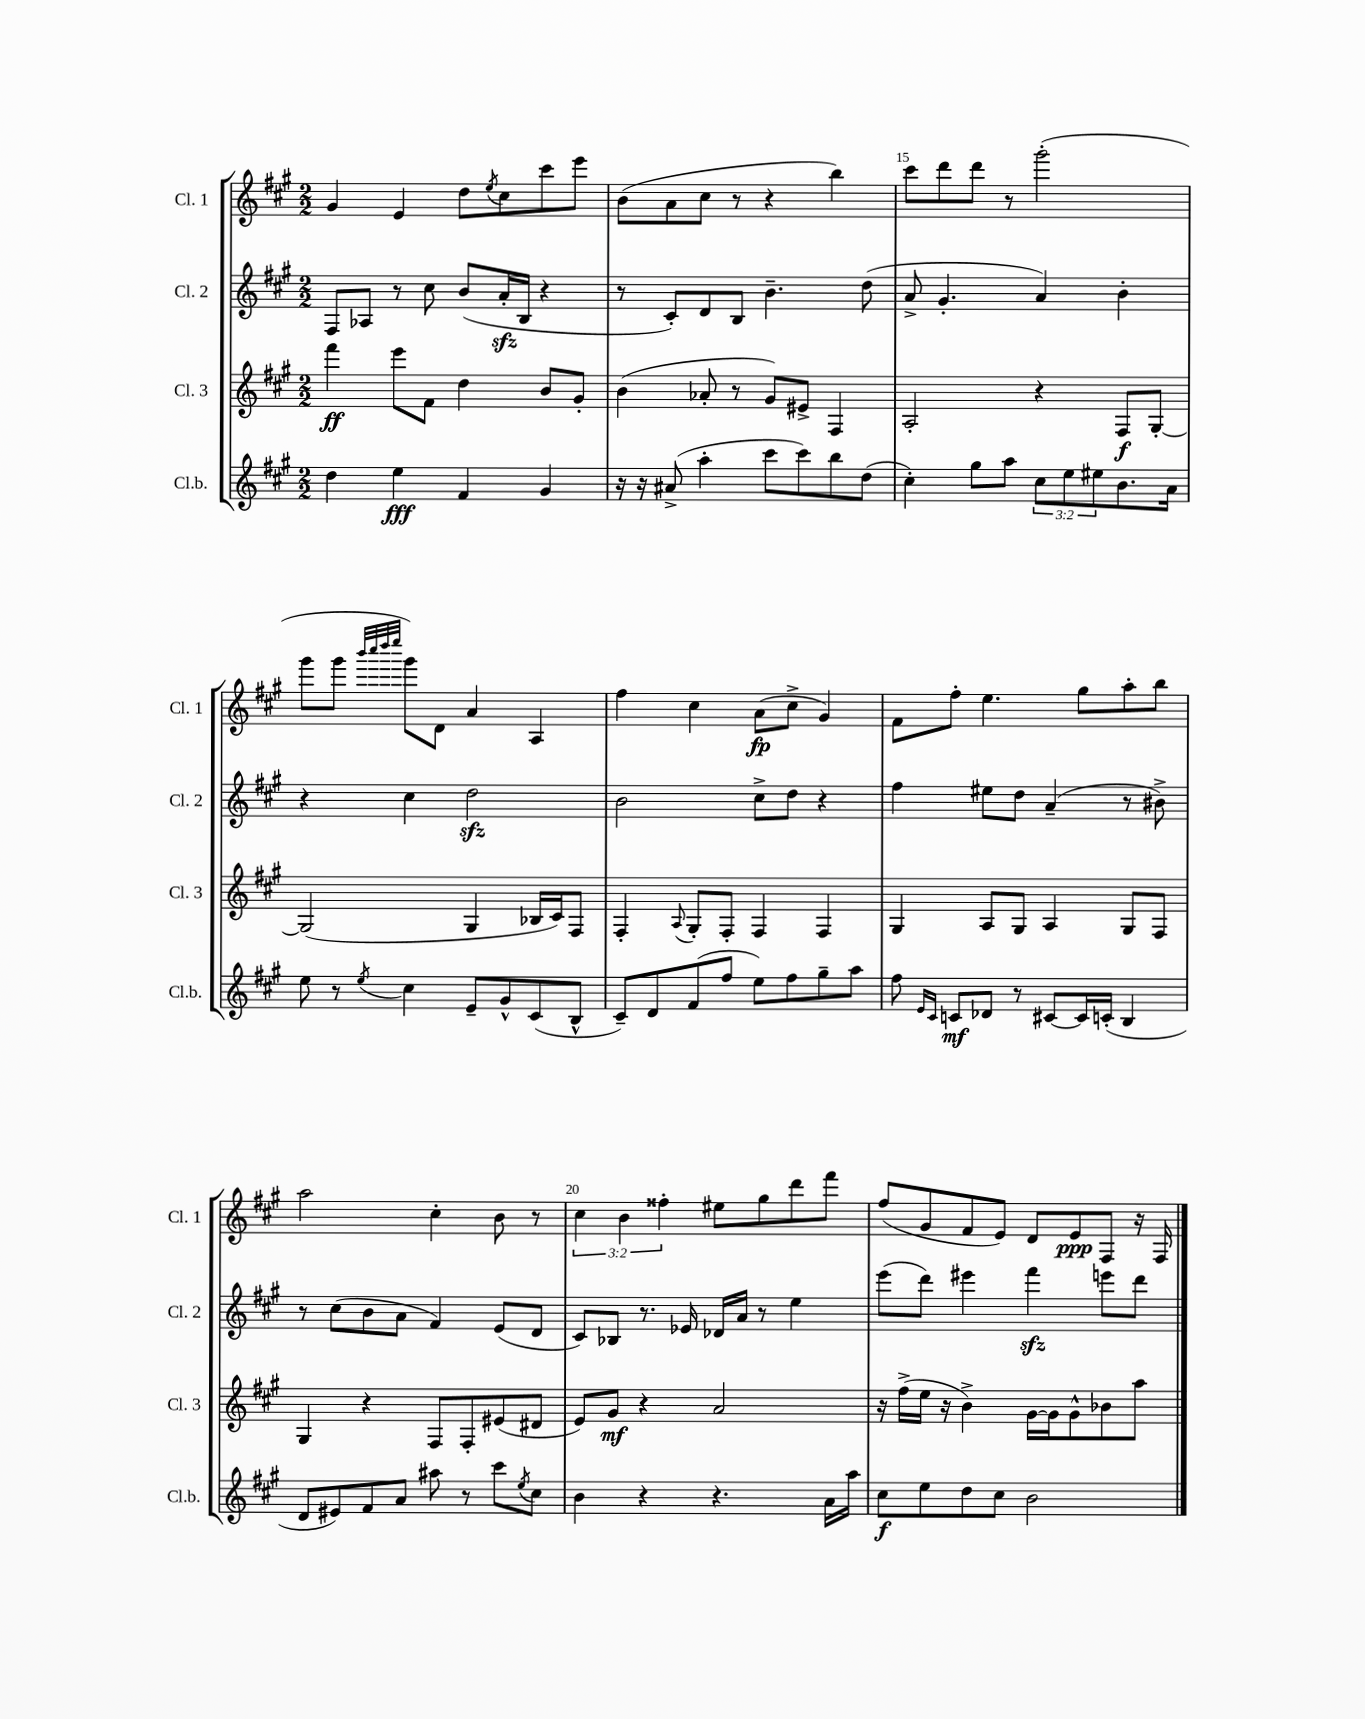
<<
\new StaffGroup <<
\new Staff = "s0" \with { instrumentName = "Cl. 1" shortInstrumentName = "Cl. 1" } {
    \clef treble \key a \major \numericTimeSignature \time 2/2 \override Staff.TupletNumber.text = #tuplet-number::calc-fraction-text
    gis'4 e'4 d''8 \acciaccatura { e''8 } cis''8 cis'''8 e'''8 |
    b'8( a'8 cis''8 r8 r4 b''4) |
    cis'''8 d'''8 d'''8 r8 gis'''2-.( |
    gis'''8 gis'''8 \grace { b'''32 cis''''32 d''''32 e''''32 } gis'''8) d'8 a'4 a4 |
    fis''4 cis''4 a'8\fp( cis''8-> gis'4) |
    fis'8 fis''8-. e''4. gis''8 a''8-. b''8 |
    a''2 cis''4-. b'8 r8 |
    \tuplet 3/2 { cis''4 b'4 fisis''4-. } eis''8 gis''8 d'''8 fis'''8 |
    fis''8( gis'8 fis'8 e'8) d'8 e'8\ppp fis8 r16 fis16 \bar "|." |
}
\new Staff = "s1" \with { instrumentName = "Cl. 2" shortInstrumentName = "Cl. 2" } {
    \clef treble \key a \major \numericTimeSignature \time 2/2
    fis8 aes8 r8 cis''8 b'8( a'16-.\sfz b16 r4 |
    r8 cis'8-.) d'8 b8 b'4.-- d''8( |
    a'8-> gis'4.-. a'4) b'4-. |
    r4 cis''4 d''2\sfz |
    b'2 cis''8-> d''8 r4 |
    fis''4 eis''8 d''8 a'4--( r8 bis'8->) |
    r8 cis''8( b'8 a'8 fis'4) e'8( d'8 |
    cis'8) bes8 r8. ees'16 des'16 a'16 r8 e''4 |
    e'''8( d'''8) eis'''4 fis'''4\sfz e'''8 d'''8 \bar "|." |
}
\new Staff = "s2" \with { instrumentName = "Cl. 3" shortInstrumentName = "Cl. 3" } {
    \clef treble \key a \major \numericTimeSignature \time 2/2
    fis'''4\ff e'''8 fis'8 d''4 b'8 gis'8-. |
    b'4( aes'8-. r8 gis'8) eis'8-> fis4 |
    a2-. r4 fis8\f gis8~-. |
    gis2( gis4 bes16 cis'16) fis8 |
    fis4-. \appoggiatura { a8 } gis8-. fis8-. fis4 fis4 |
    gis4 a8 gis8 a4 gis8 fis8 |
    gis4 r4 fis8 fis8-. eis'8( dis'8 |
    e'8) gis'8\mf r4 a'2 |
    r16 fis''16->( e''16 r16 b'4->) gis'16~ gis'16 gis'8-^ bes'8 a''8 \bar "|." |
}
\new Staff = "s3" \with { instrumentName = "Cl.b." shortInstrumentName = "Cl.b." } {
    \clef treble \key a \major \numericTimeSignature \time 2/2 \override Staff.TupletNumber.text = #tuplet-number::calc-fraction-text
    d''4 e''4\fff fis'4 gis'4 |
    r16 r16 ais'8->( a''4-. cis'''8 cis'''8) b''8 d''8( |
    cis''4-.) gis''8 a''8 \tuplet 3/2 { cis''8 e''8 eis''8 } b'8. a'16 |
    e''8 r8 \acciaccatura { e''8 } cis''4 e'8-- gis'8-^ cis'8( b8-^ |
    cis'8--) d'8 fis'8( fis''8 e''8) fis''8 gis''8-- a''8 |
    fis''8 \grace { e'16 cis'16 } c'8\mf des'8 r8 cis'8~ cis'16 c'16-.( b4 |
    d'8 eis'8) fis'8 a'8 ais''8 r8 cis'''8 \acciaccatura { e''8 } cis''8 |
    b'4 r4 r4. a'16 a''16 |
    cis''8\f e''8 d''8 cis''8 b'2 \bar "|." |
}
>>
>>
\layout { \context { \Score currentBarNumber = #13 \override BarNumber.break-visibility = ##(#f #t #t) barNumberVisibility = #(every-nth-bar-number-visible 5) } }
